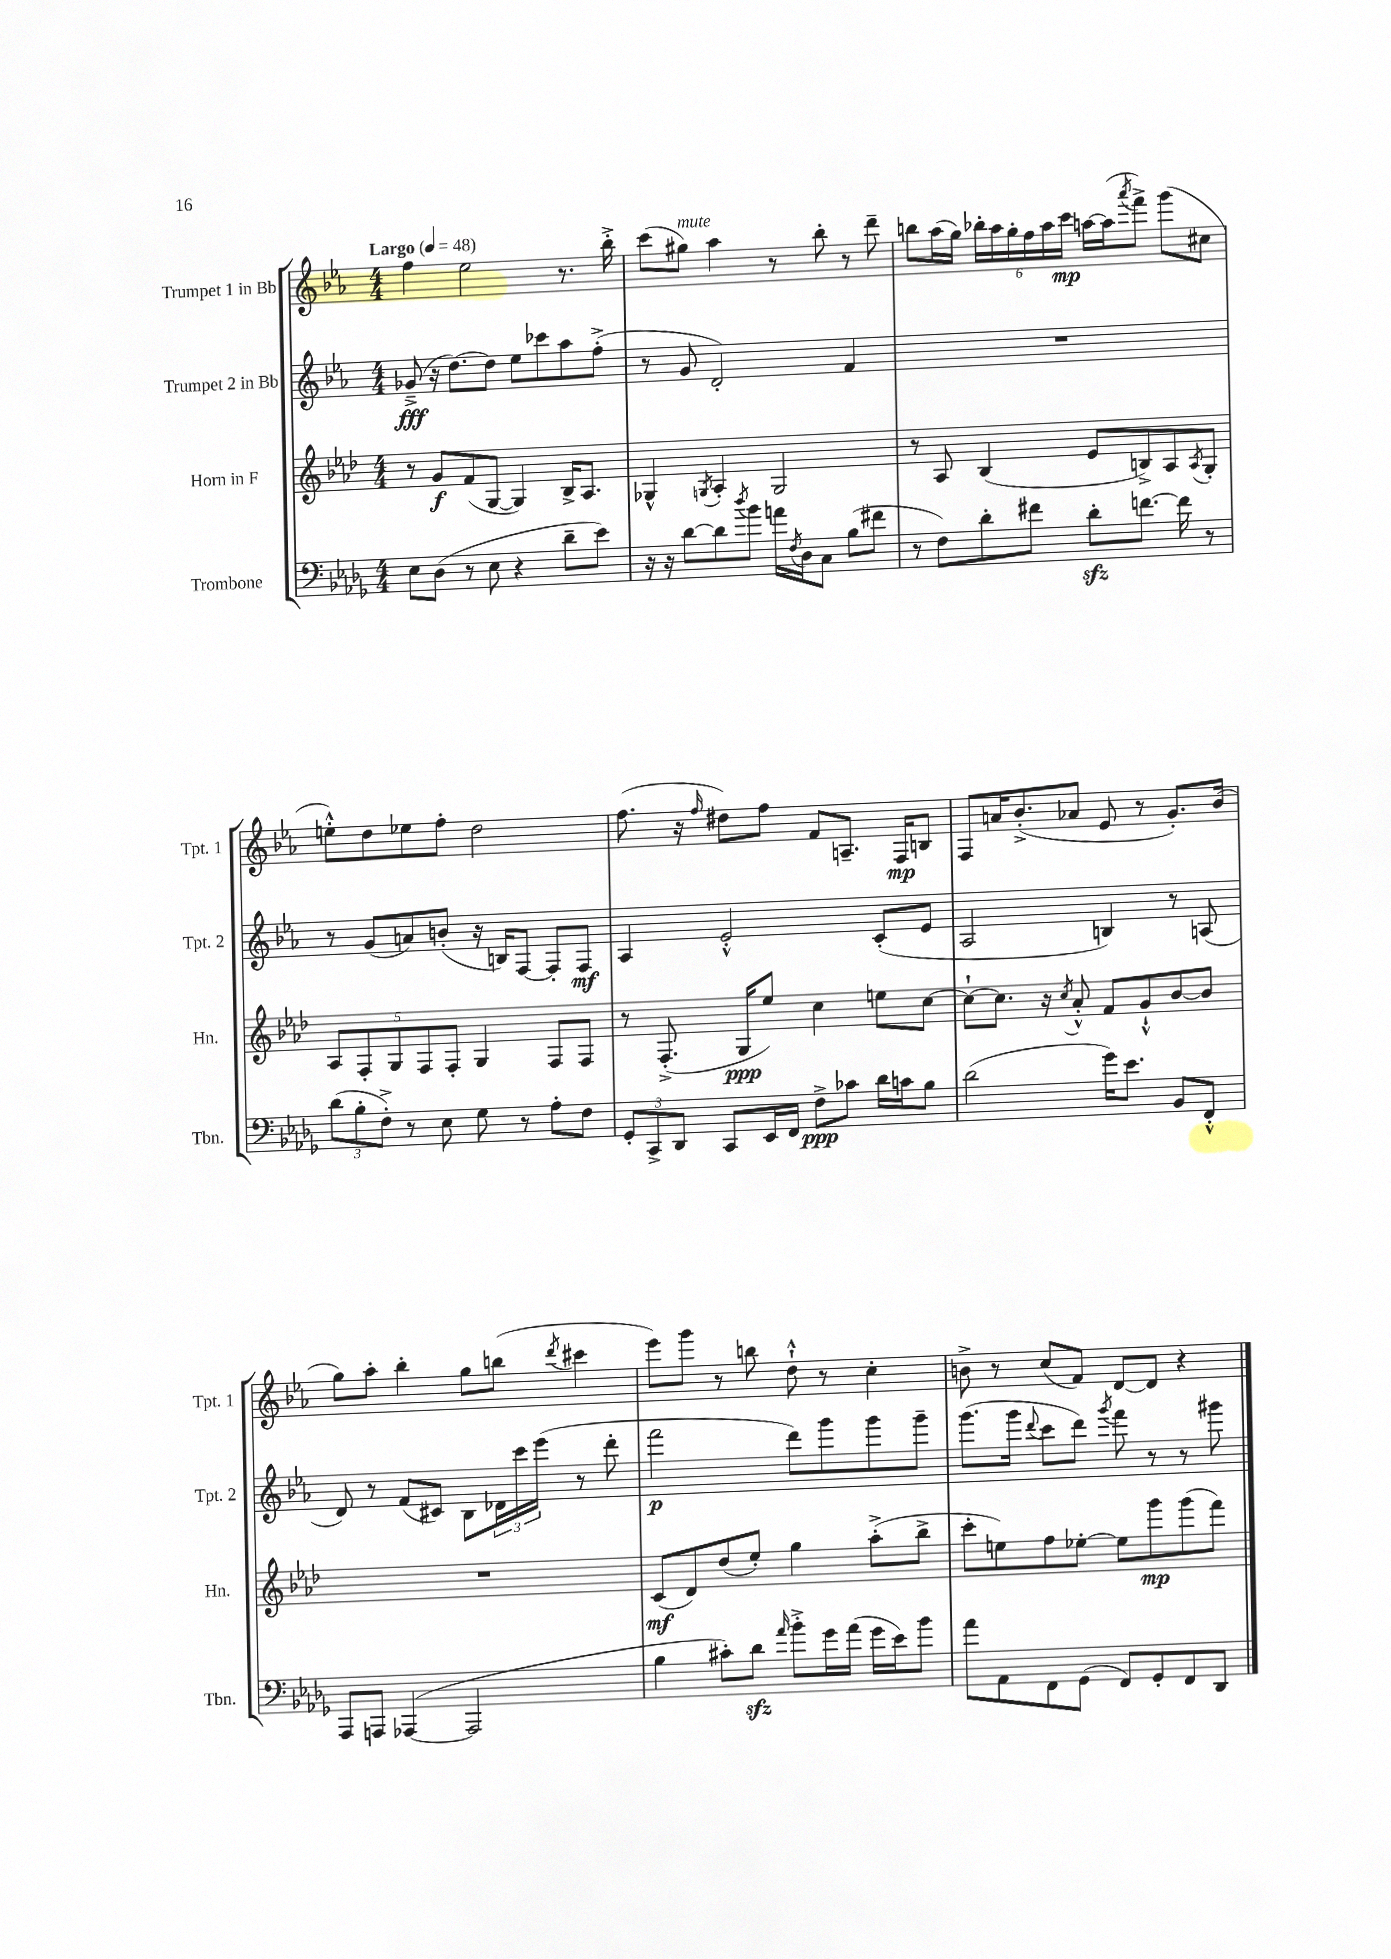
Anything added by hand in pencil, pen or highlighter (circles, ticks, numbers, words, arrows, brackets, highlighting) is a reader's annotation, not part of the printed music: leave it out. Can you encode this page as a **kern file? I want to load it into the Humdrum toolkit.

**kern	**kern	**kern	**kern
*staff4	*staff3	*staff2	*staff1
*clefF4	*clefG2	*clefG2	*clefG2
*k[b-e-a-d-g-]	*k[b-e-a-d-]	*k[b-e-a-]	*k[b-e-a-]
*M4/4	*M4/4	*M4/4	*M4/4
*MM48	*MM48	*MM48	*MM48
8E-\L	8r	(8g-~^/	4ff\
(8D-\J	8g/L	16r	.
.	.	[8.dd\L)	.
8r	(8f/	.	2ee-\
8E-\	[8G/J	8dd\]J	.
4r	4G/])	8ee-\L	.
.	.	8ccc-\	.
8d-~\L	16B-^/LK	8aa-\	8.r
.	8.A-/J	.	.
8e-\J)	.	(8ff'^\J	.
.	.	.	16bb-'^\
=	=	=	=
16r	4G-^^/	8r	(8ccc\L
16r	.	.	.
[8d-\L	.	8g/	8gg#\J)
.	8qG/	.	.
8d-\]	4A-'/	2d'/)	4aa-\
8qdd-/	.	.	.
8b-\J	.	.	.
16a\LL	2G/	.	8r
8qF/	.	.	.
16D-\J	.	.	.
8C\J	.	.	8bb-'\
(8B-\L	.	4f/	8r
8f#\J	.	.	8ddd~\
=	=	=	=
8r	8r	1r	8bb\L
8F\L)	8A-/	.	(16aa-\L
.	.	.	16gg\JJ)
8d-'\	(4B-/	.	24bb-'\LL
.	.	.	24aa-\
.	.	.	24gg'\
8f#\J	.	.	24ff\
.	.	.	24aa-\
.	.	.	24ccc\JJ
8d-'\L	8e-/L	.	[16aa\LL
.	.	.	(16aa\]J
.	.	.	8qaaa-/
[8.f\J	8B^/)	.	8fff^\J)
.	8A-/	.	(8ggg\L
16f\]	.	.	.
.	8qA-/	.	.
8r	8G'/J	.	8cc#\J
=	=	=	=
(12d-\L	10A-/L	8r	8ee'^^\L)
12B-'\	.	.	.
.	10F'/	.	.
.	.	(8g/L	8dd\
12F'^\J)	.	.	.
.	10G/	.	.
8r	.	8a/)	8ee-\
.	10F/	.	.
8E-\	.	(8b'/J	8ff'\J
.	10F'/J	.	.
8G-\	4G/	16r	2dd\
.	.	16B/LK)	.
8r	.	[8F/J	.
8A-'\L	8F/L	8F'/]L	.
8F\J	8F/J	8F/J	.
=	=	=	=
12GG-'/L	8r	4A-/	(8.ff\
12CC^/	.	.	.
.	(8.F'^/	.	.
12DD-/J	.	.	.
.	.	.	16r
.	.	.	16qqff/
8CC/L	.	2e-'^^/	8dd#\L)
.	16G/LK	.	.
16EE-/L	8ee-/J)	.	8ff\J
16FF/JJ	.	.	.
8F^\L	4cc\	.	8f/L
8c-\J	.	.	8.A~/J
16d-\LL	8ee\L	(8c'/L	.
16c\J	.	.	16F/LK
8B-\J	[8cc\J	8e-/J	8B/J
=	=	=	=
(2d-\	8cc`\_L	2A-/	8F/L
.	8.cc\]J	.	16a/K
.	.	.	(8.b-'^/
.	16r	.	.
.	8qcc/	.	.
.	8a-'^^/	.	8a-/J
16g-\LK)	8f/L	4B/)	8e-/
8.e-\J	.	.	.
.	8g`^^/	.	8r
8BB-/L	[8b-/	8r	8.g'/L)
8FF'^^/J	8b-/]J	(8A/	.
.	.	.	(16b-/Jk
=	=	=	=
8AAA-/L	1r	8d/)	8gg\L)
8AAA/J	.	8r	8aa-'\J
([4AAA-/	.	(8f/L	4bb-'\
.	.	8c#/J)	.
2AAA-/]	.	8B-\L	8gg\L
.	.	24d-\L	(8bb\J
.	.	24ccc\	.
.	.	(24eee-\JJ	.
.	.	.	8qddd/
.	.	8r	4ccc#\
.	.	8ddd'\	.
=	=	=	=
4B-\	(8c/L	2fff\	8eee-\L)
.	8d-/)	.	8ggg\J
8c#'\L)	(8dd-/	.	8r
8d-\J	8ee-'/J)	.	8bb\
16qqa-/	.	.	.
8b-'^\L	4gg\	8ddd\L)	8dd`^^\
16g-\L	.	8ggg\	8r
(16a-\JJ	.	.	.
16g-\LL	(8aa-'^\L	8ggg\	4cc'\
16e-\J)	.	.	.
8b-\J	8bb-^\J	8ggg~\J	.
=	=	=	=
8a-\L	8ccc'\L	(8.ggg\L	8b^\
8AA-\	8ee\)	.	8r
.	.	16ggg\Jk	.
.	.	8qqddd/	.
8FF\	8ff\	8ccc\L	(8cc/L
(8GG-\J	[8ee-'\J	8ddd\J)	8f/J)
.	.	8qggg/	.
8FF/L)	8ee-\]L	8fff\	[8d/L
8GG-'/	8ggg\	8r	8d/]J
8FF/	(8ggg\	8r	4r
8DD-/J	8fff\J)	8ggg#\	.
==	==	==	==
*-	*-	*-	*-
